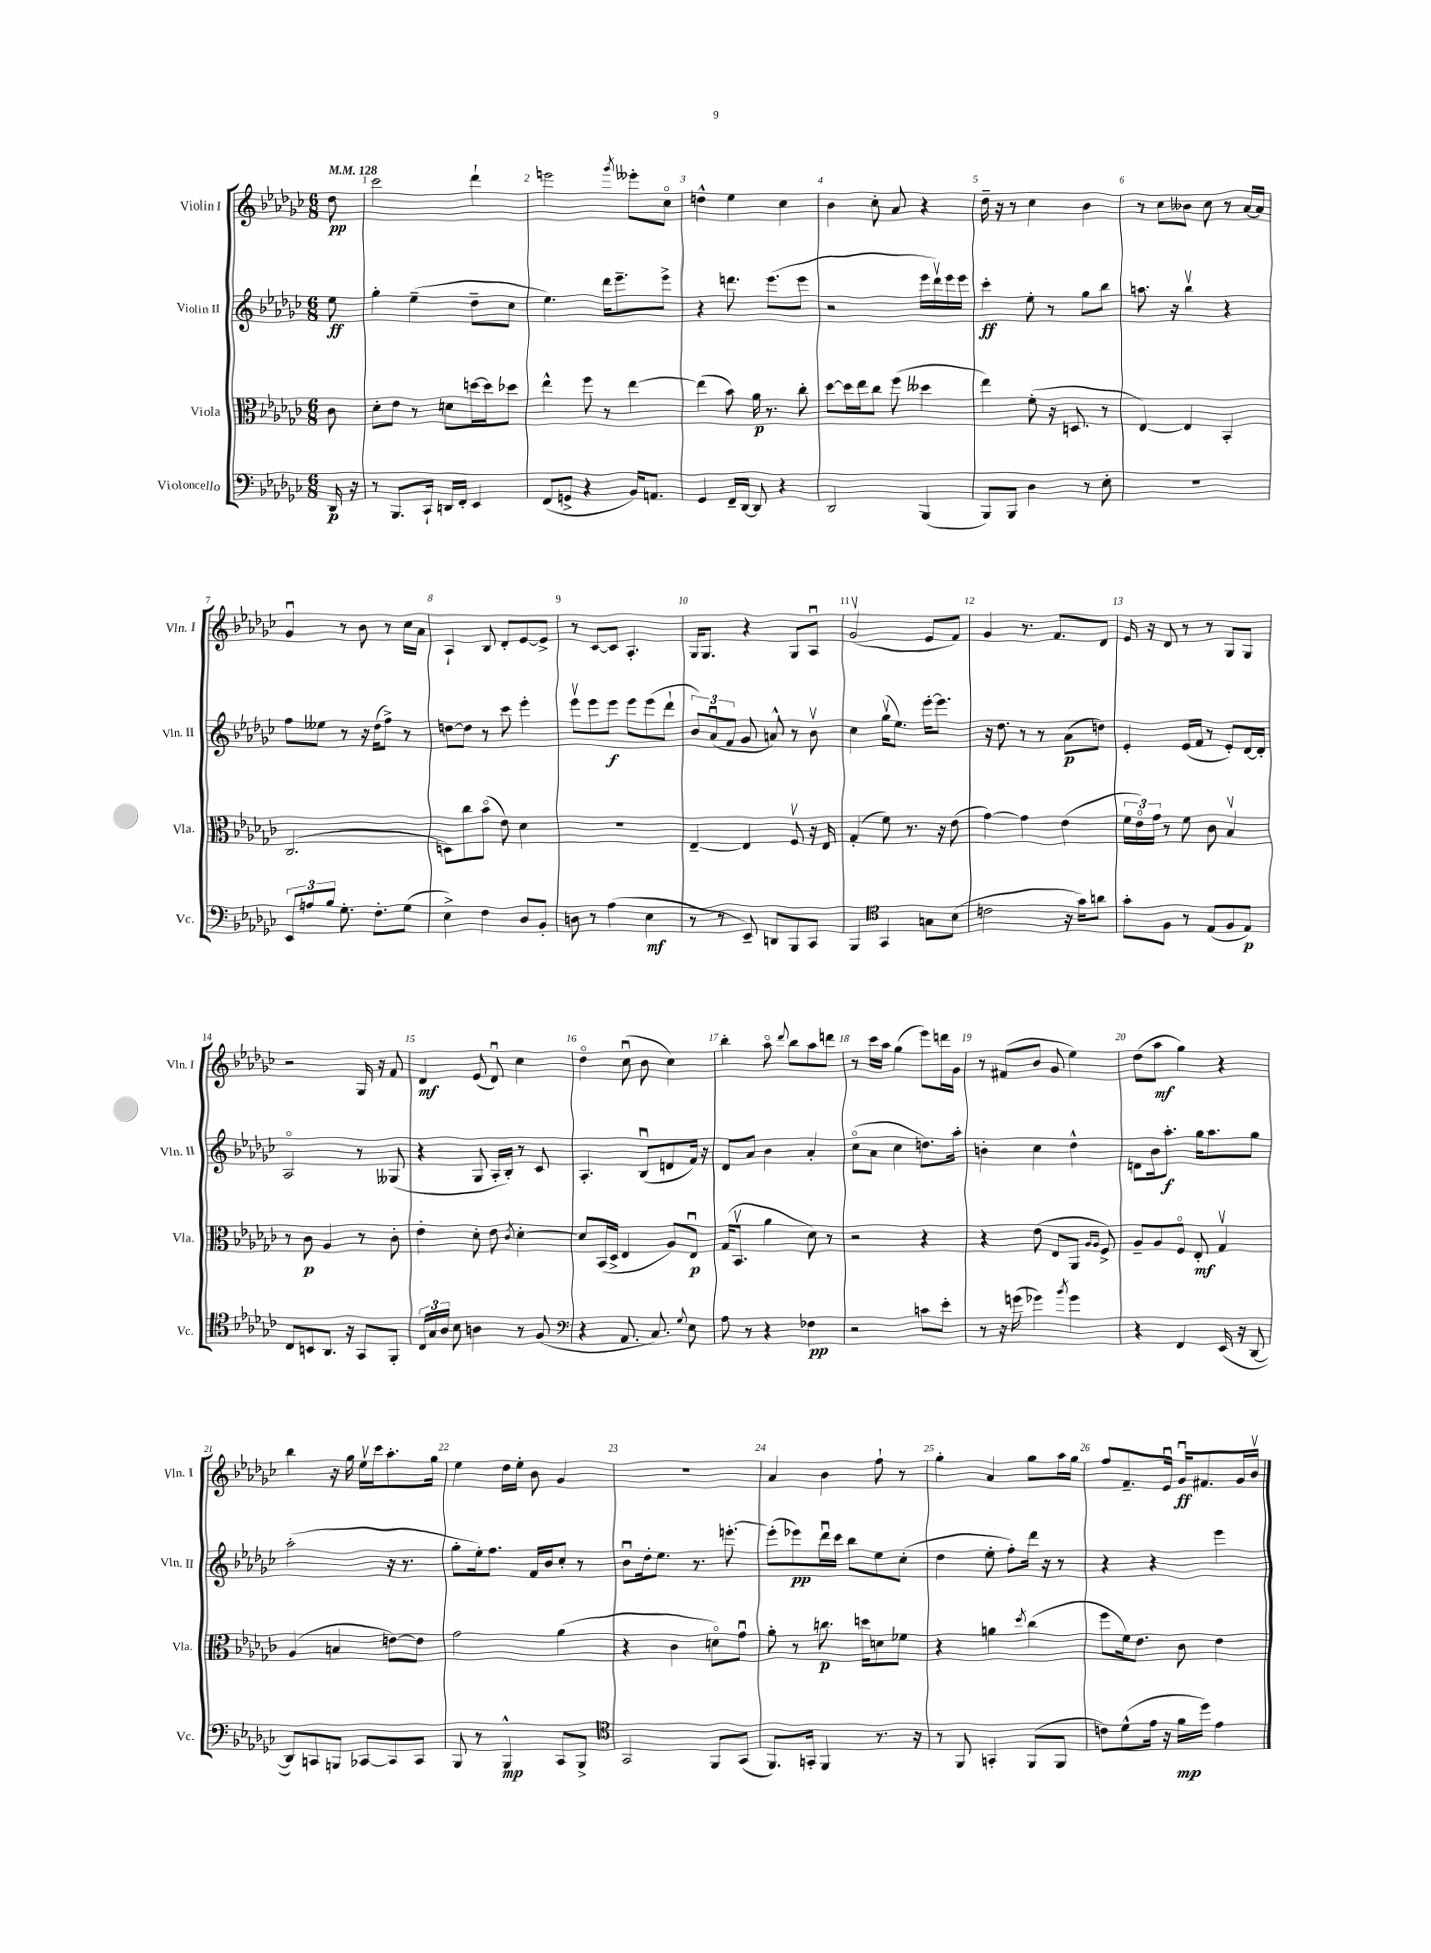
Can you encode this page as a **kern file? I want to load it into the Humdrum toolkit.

**kern	**dynam	**kern	**dynam	**kern	**dynam	**kern	**dynam
*part4	*part4	*part3	*part3	*part2	*part2	*part1	*part1
*staff4	*staff4	*staff3	*staff3	*staff2	*staff2	*staff1	*staff1
*I"Violoncello	*	*I"Viola	*	*I"Violin II	*	*I"Violin I	*
*I'Vc.	*	*I'Vla.	*	*I'Vln. II	*	*I'Vln. I	*
*clefF4	*	*clefC3	*	*clefG2	*	*clefG2	*
*k[b-e-a-d-g-c-]	*	*k[b-e-a-d-g-c-]	*	*k[b-e-a-d-g-c-]	*	*k[b-e-a-d-g-c-]	*
*M6/8	*	*M6/8	*	*M6/8	*	*M6/8	*
*MM128	*	*MM128	*	*MM128	*	*MM128	*
=	=	=	=	=	=	=	=
16DD-/	p	8c-\	.	8ee-\	ff	8dd-\	pp
16r	.	.	.	.	.	.	.
=1	=1	=1	=1	=1	=1	=1	=1
8r	.	8d-'\L	.	4gg-'\	.	2ccc-\	.
8.BBB-/L	.	8e-\J	.	.	.	.	.
.	.	8r	.	(4ee-~\	.	.	.
16CC-`/Jk	.	.	.	.	.	.	.
16DDn/LL	.	8dn\L	.	.	.	.	.
16FF'/JJ	.	.	.	.	.	.	.
4EE-/	.	[16ddn\L	.	8dd-~\L	.	4ddd-`\	.
.	.	16dd\J]	.	.	.	.	.
.	.	8dd-X\J	.	8cc-\J	.	.	.
=2	=2	=2	=2	=2	=2	=2	=2
(8FF/L	.	4ee-^^\	.	4.ee-\)	.	2eeen\	.
8GGn^/J	.	.	.	.	.	.	.
4r	.	8ff\	.	.	.	.	.
.	.	8r	.	16ddd-\KL	.	.	.
.	.	.	.	8.eee-~\	.	.	.
.	.	.	.	.	.	8qggg-/	.
16BB-/KL)	.	[4ee-\	.	.	.	8eee--X'\L	.
8.AAn/J	.	.	.	.	.	.	.
.	.	.	.	8eee-^\J	.	8cc-\J	.
=3	=3	=3	=3	=3	=3	=3	=3
4GG-/	.	(4ee-\]	.	4r	.	4ddn^^\	.
16FF~/LL	.	8b-\)	.	8.dddn\	.	4ee-\	.
[16DD-/JJ	.	.	.	.	.	.	.
8DD-/]	.	16a-\	p	.	.	.	.
.	.	8.r	.	(8.eee-\L	.	.	.
4r	.	.	.	.	.	4cc-\	.
.	.	8cc-'\	.	8eee-\J	.	.	.
=4	=4	=4	=4	=4	=4	=4	=4
2DD-/	.	[8dd-\L	.	2r	.	4b-\	.
.	.	16dd-\L]	.	.	.	.	.
.	.	16ee-\J	.	.	.	.	.
.	.	8cc-\J	.	.	.	8cc-'\	.
.	.	(8ff\	.	.	.	8a-/	.
(4BBB-/	.	4dd--X\	.	16eee-\LL	.	4r	.
.	.	.	.	16ddd-v\)	.	.	.
.	.	.	.	16eee-\	.	.	.
.	.	.	.	16eee-\JJ	.	.	.
=5	=5	=5	=5	=5	=5	=5	=5
8BBB-/L)	.	4ee-\)	.	4ccc-'\	ff	16dd-~\	.
.	.	.	.	.	.	16r	.
8BBB-/J	.	.	.	.	.	8r	.
4D-\	.	(8f'\	.	8ee-'\	.	4cc-\	.
.	.	16r	.	8r	.	.	.
.	.	8.Dn/	.	.	.	.	.
8r	.	.	.	8gg-\L	.	4b-\	.
8E-'\	.	8r	.	8bb-\J	.	.	.
=6	=6	=6	=6	=6	=6	=6	=6
2.r	.	[4E-/)	.	8.aan\	.	8r	.
.	.	.	.	.	.	8cc-\L	.
.	.	.	.	16r	.	.	.
.	.	4E-/]	.	4bb-v\	.	8b--X\J	.
.	.	.	.	.	.	8cc-\	.
.	.	4BB-'/	.	4r	.	8r	.
.	.	.	.	.	.	[16a-/LL	.
.	.	.	.	.	.	16a-/JJ]	.
!!LO:LB:g=z
=7	=7	=7	=7	=7	=7	=7	=7
12EE-/L	.	(2.C-/	.	8ff\L	.	4g-u/	.
12An/	.	.	.	.	.	.	.
.	.	.	.	8ee--X\J	.	.	.
12B-/J	.	.	.	.	.	.	.
8.G-'\	.	.	.	8r	.	8r	.
.	.	.	.	16r	.	8b-\	.
8.F'\L	.	.	.	(16dd-\KL	.	.	.
.	.	.	.	8ff^\J)	.	8r	.
(8G-\J	.	.	.	8r	.	16cc-\LL	.
.	.	.	.	.	.	16a-\JJ	.
=8	=8	=8	=8	=8	=8	=8	=8
4E-^\)	.	8Dn\L)	.	[8ddn\L	.	4A-`/	.
.	.	8cc-\	.	8dd\J]	.	.	.
4F\	.	(8b-\J	.	8r	.	8B-/	.
.	.	8e-\)	.	8ccc-\	.	8d-'/L	.
8D-/L	.	4d-\	.	4eee-'\	.	[8e-/	.
8BB-'/J	.	.	.	.	.	8e-^/J]	.
=9	=9	=9	=9	=9	=9	=9	=9
8Dn\	.	2.r	.	8eee-v\L	.	8r	.
8r	.	.	.	8eee-\	.	[8c-/L	.
(4A-\	.	.	.	8eee-\J	f	8c-/J]	.
.	.	.	.	8eee-\L	.	4.A-'/	.
4E-\	mf	.	.	(8eee-\	.	.	.
.	.	.	.	8ddd-`\J	.	.	.
=10	=10	=10	=10	=10	=10	=10	=10
8r	.	[4E-~/	.	12b-/L)	.	16G-/KL	.
.	.	.	.	.	.	8.G-/J	.
.	.	.	.	(12a-u/	.	.	.
8r	.	.	.	.	.	.	.
.	.	.	.	12f/J	.	.	.
8EE-~/)	.	4E-/]	.	8g-/	.	4r	.
8DDn/L	.	.	.	8an^^/)	.	.	.
8BBB-/	.	8Fv/	.	8r	.	8G-/L	.
8CC-/J	.	16r	.	8b-v\	.	8A-u/J	.
.	.	16E-/	.	.	.	.	.
=11	=11	=11	=11	=11	=11	=11	=11
4BBB-/	.	(4G-'/	.	4cc-\	.	(2g-v/	.
*clefC4	*	*	*	*	*	*	*
4GG-/	.	8f\)	.	(16gg-v\KL	.	.	.
.	.	.	.	8.ee-\J)	.	.	.
.	.	8.r	.	.	.	.	.
8Gn\L	.	.	.	[16eee-'\KL	.	8e-/L	.
.	.	16r	.	8.eee-\J]	.	.	.
(8B-\J	.	(8e-\	.	.	.	8f/J)	.
=12	=12	=12	=12	=12	=12	=12	=12
2cn\	.	[4g-\)	.	16r	.	4g-/	.
.	.	.	.	8.dd-\	.	.	.
.	.	4g-\]	.	8r	.	8.r	.
.	.	.	.	8r	.	.	.
.	.	.	.	.	.	8.f/L	.
16r	.	(4e-\	.	(8a-\L	p	.	.
16g-\KL)	.	.	.	.	.	.	.
8an\J	.	.	.	8ddn\J)	.	8d-/J	.
=13	=13	=13	=13	=13	=13	=13	=13
8g-'\L	.	24f\LL	.	4e-'/	.	16e-/	.
.	.	24e-\)	.	.	.	.	.
.	.	.	.	.	.	16r	.
.	.	24g-\JJ	.	.	.	.	.
8F\J	.	8r	.	.	.	8d-/	.
8r	.	8f\	.	(16e-/LL	.	8r	.
.	.	.	.	16f/JJ	.	.	.
(8E-/L	.	8c-\	.	8r	.	8r	.
8F/	.	4B-v/	.	8e-'/L)	.	8G-/L	.
8E-/J)	p	.	.	[16d-/L	.	8G-/J	.
.	.	.	.	16d-'/JJ]	.	.	.
!!LO:LB:g=z
=14	=14	=14	=14	=14	=14	=14	=14
8C-/L	.	8r	.	2A-/	.	2r	.
8BBn/	.	8c-\	p	.	.	.	.
8.AA-/J	.	4A-/	.	.	.	.	.
16r	.	.	.	.	.	.	.
8GG-/L	.	8r	.	8r	.	16G-/	.
.	.	.	.	.	.	16r	.
8FF'/J	.	8c-'\	.	(8G--X/	.	8f/	.
=15	=15	=15	=15	=15	=15	=15	=15
24C-/LL	.	4e-'\	.	4r	.	4d-/	mf
24G-/	.	.	.	.	.	.	.
24A-/JJ	.	.	.	.	.	.	.
8B-\	.	.	.	.	.	.	.
4An\	.	8d-'\	.	8G-/	.	(8e-/	.
.	.	8e-\	.	16A-'/LL	.	8d-u/)	.
.	.	.	.	16B-'/JJ)	.	.	.
.	.	8qc-/	.	.	.	.	.
8r	.	[4d-'\	.	8r	.	4cc-\	.
(8F/	.	.	.	8c-/	.	.	.
=16	=16	=16	=16	=16	=16	=16	=16
*clefF4	*	*	*	*	*	*	*
4r	.	8d-/L]	.	4.A-'/	.	4dd-\	.
.	.	(16BB-/L	.	.	.	.	.
.	.	16D-^/JJ	.	.	.	.	.
8.AA-/	.	4E-/	.	.	.	(8cc-u\	.
.	.	.	.	(8B-u/L	.	8b-\	.
8.C-/)	.	.	.	.	.	.	.
.	.	8A-/L)	.	8dn/	.	4cc-\)	.
8qqG-/	.	.	.	.	.	.	.
8E-\	.	8E-u/J	p	16f/Jk)	.	.	.
.	.	.	.	16r	.	.	.
=17	=17	=17	=17	=17	=17	=17	=17
8A-\	.	(16G-/KL	.	8d-/L	.	4bb-'\	.
.	.	8.BB-v/J	.	.	.	.	.
8r	.	.	.	8a-/J	.	.	.
4r	.	4a-\	.	4b-\	.	8aa-\	.
.	.	.	.	.	.	8qqddd-/	.
.	.	.	.	.	.	8bb-\L	.
4F-X\	pp	8d-\)	.	4a-'/	.	8aa-\	.
.	.	8r	.	.	.	8dddn\J	.
=18	=18	=18	=18	=18	=18	=18	=18
2r	.	2r	.	(8cc-\L	.	8r	.
.	.	.	.	8a-\J	.	16ccc-\LL	.
.	.	.	.	.	.	16aa-\JJ	.
.	.	.	.	4cc-\	.	(4gg-\	.
8cn\L	.	4r	.	8.ddn\L)	.	8eee-\L)	.
8e-'\J	.	.	.	.	.	16dddn\L	.
.	.	.	.	16aa-'\Jk	.	16g-\JJ	.
=19	=19	=19	=19	=19	=19	=19	=19
8r	.	4r	.	4bn'\	.	8r	.
16r	.	.	.	.	.	(8f#X/L	.
(16gn\	.	.	.	.	.	.	.
4g-X\)	.	(8e-\	.	4cc-\	.	8b-/J	.
.	.	8E-/L	.	.	.	8g-/	.
8qb-/	.	.	.	.	.	.	.
4g-\	.	8AA-/J	.	4dd-^^\	.	4ee-\)	.
.	.	16qqA-/LL	.	.	.	.	.
.	.	16qqA-/JJ	.	.	.	.	.
.	.	8F^/)	.	.	.	.	.
=20	=20	=20	=20	=20	=20	=20	=20
4r	.	8A-~/L	.	8dn\L	.	(8dd-\L	.
.	.	8A-/	.	16b-\k	.	8aa-\J	mf
.	.	.	.	8.aa-'\J	f	.	.
4FF/	.	8F/J	.	.	.	4gg-\)	.
.	.	8E-'/	mf	16gg-\KL	.	.	.
.	.	.	.	8.aa-\	.	.	.
(16EE-/	.	4G-v/	.	.	.	4r	.
16r	.	.	.	.	.	.	.
[8DD-/	.	.	.	8gg-\J	.	.	.
!!LO:LB:g=z
=21	=21	=21	=21	=21	=21	=21	=21
8DD-/L])	.	(4A-/	.	(2aa-'\	.	4bb-\	.
8CCn/	.	.	.	.	.	.	.
8BBBn/J	.	4Bn/	.	.	.	16r	.
.	.	.	.	.	.	16gg-\	.
[8CC-X/L	.	.	.	.	.	16ee-v\LL	.
.	.	.	.	.	.	16ccc-\J	.
8CC-/]	.	[8en\L)	.	16r	.	8.aa-'\	.
.	.	.	.	8.r	.	.	.
8CC-/J	.	8e\J]	.	.	.	.	.
.	.	.	.	.	.	16gg-\Jk	.
=22	=22	=22	=22	=22	=22	=22	=22
8BBB-/	.	2g-\	.	8gg-'\L	.	4ee-\	.
8r	.	.	.	16ee-'\k)	.	.	.
.	.	.	.	8.ff\J	.	.	.
4BBB-^^/	mp	.	.	.	.	16dd-\LL	.
.	.	.	.	.	.	16ee-'\JJ	.
.	.	.	.	16f/LL	.	8b-\	.
.	.	.	.	16b-/J	.	.	.
8CC-/L	.	(4a-\	.	8cc-'/J	.	4g-/	.
8BBB-^/J	.	.	.	8r	.	.	.
=23	=23	=23	=23	=23	=23	=23	=23
*clefC4	*	*	*	*	*	*	*
2GG-/	.	4r	.	8b-u\L	.	2.r	.
.	.	.	.	16dd-'\k	.	.	.
.	.	.	.	8.ee-\J	.	.	.
.	.	4c-\	.	.	.	.	.
.	.	.	.	8.r	.	.	.
8FF/L	.	8dn\L)	.	.	.	.	.
.	.	.	.	[8.eeen'\	.	.	.
(8GG-/J	.	8g-u\J	.	.	.	.	.
=24	=24	=24	=24	=24	=24	=24	=24
8.FF/L)	.	8a-'\	.	(8eee'\L]	.	4a-/	.
.	.	8r	.	8eee-X\)	pp	.	.
16GGn'/Jk	.	.	.	.	.	.	.
4FF/	.	8.ccn\	p	16ddd-u\L	.	4b-\	.
.	.	.	.	16ccc-\JJ	.	.	.
.	.	.	.	8bb-\L	.	.	.
.	.	16ddn\KL	.	.	.	.	.
8.r	.	8dn\	.	8ee-\	.	8ff`\	.
.	.	8f-X\J	.	(8cc-'\J	.	8r	.
16r	.	.	.	.	.	.	.
=25	=25	=25	=25	=25	=25	=25	=25
8r	.	4r	.	4dd-\	.	4gg-'\	.
8FF/	.	.	.	.	.	.	.
4GGn'/	.	4an\	.	8ee-'\	.	4a-/	.
.	.	.	.	8ff'\L)	.	.	.
.	.	8qdd-/	.	.	.	.	.
(8FF/L	.	(4cc-\	.	16ddd-\Jk	.	8gg-\L	.
.	.	.	.	16r	.	.	.
8FF/J	.	.	.	8r	.	16aa-\L	.
.	.	.	.	.	.	16gg-\JJ	.
=26	=26	=26	=26	=26	=26	=26	=26
8cn\L)	.	8ff\L	.	4r	.	8ff/L	.
(8d-^^\	.	16f\k)	.	.	.	8.f~/	.
.	.	8.e-\J	.	.	.	.	.
16e-\Jk	.	.	.	4r	.	.	.
16r	.	.	.	.	.	16e-u/Jk	.
16f\LL	mp	8c-\	.	.	.	16g-u/KL	ff
16dd-\JJ)	.	.	.	.	.	8.f#X/	.
4e-\	.	4e-\	.	4eee-\	.	.	.
.	.	.	.	.	.	16g-/L	.
.	.	.	.	.	.	16b-v/JJ	.
==	==	==	==	==	==	==	==
*-	*-	*-	*-	*-	*-	*-	*-
